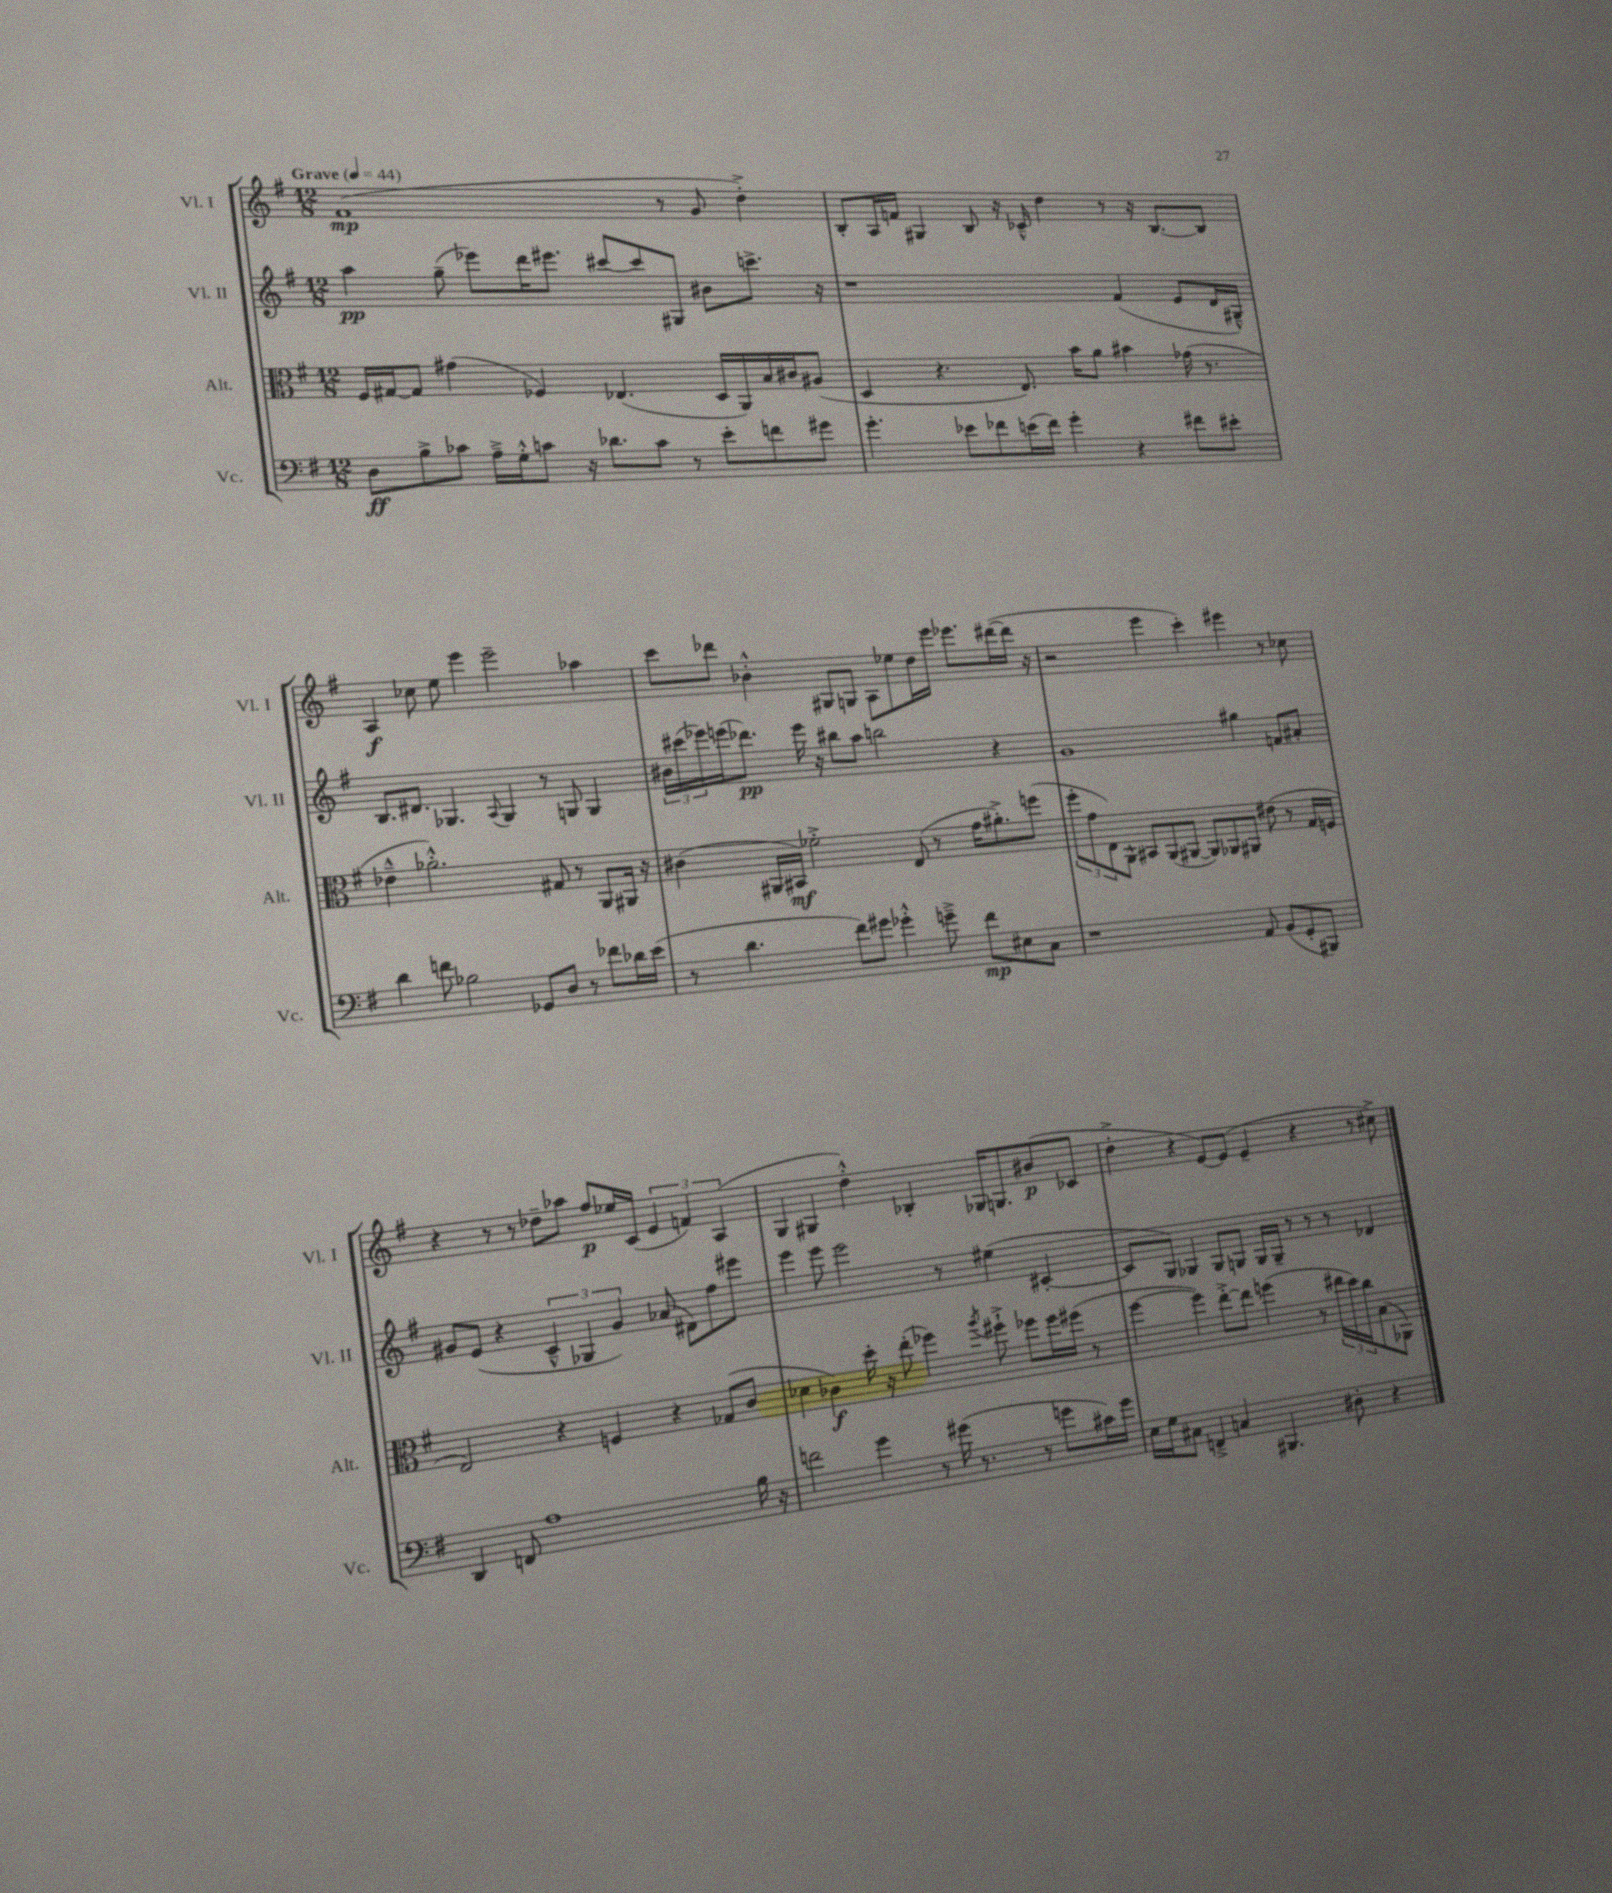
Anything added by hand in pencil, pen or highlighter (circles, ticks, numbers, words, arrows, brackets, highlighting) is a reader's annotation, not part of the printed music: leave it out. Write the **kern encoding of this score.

**kern	**dynam	**kern	**dynam	**kern	**dynam	**kern	**dynam
*part4	*part4	*part3	*part3	*part2	*part2	*part1	*part1
*staff4	*staff4	*staff3	*staff3	*staff2	*staff2	*staff1	*staff1
*I"Vc.	*	*I"Alt.	*	*I"Vl. II	*	*I"Vl. I	*
*I'Vc.	*	*I'Alt.	*	*I'Vl. II	*	*I'Vl. I	*
*clefF4	*	*clefC3	*	*clefG2	*	*clefG2	*
*k[f#]	*	*k[f#]	*	*k[f#]	*	*k[f#]	*
*M12/8	*	*M12/8	*	*M12/8	*	*M12/8	*
*MM44	*	*MM44	*	*MM44	*	*MM44	*
=1	=1	=1	=1	=1	=1	=1	=1
!	!	!	!	!	!	!LO:TX:a:B:t=Grave	!
8D\L	ff	16F#/LL	.	4aa\	pp	(1f#	mp
.	.	[16G#X/J	.	.	.	.	.
8B^\	.	8G#/J]	.	.	.	.	.
8c-X\J	.	(4g#X\	.	(8gg~\	.	.	.
16A~^\LL	.	.	.	8eee-X\L)	.	.	.
16G'^^\J	.	.	.	.	.	.	.
8cn\J	.	4F-X/)	.	16ddd\K	.	.	.
.	.	.	.	8.eee#X\J	.	.	.
16r	.	.	.	.	.	.	.
8.d-X\L	.	.	.	.	.	.	.
.	.	(4.E-X/	.	[8ccc#X/L	.	.	.
8c\J	.	.	.	8ccc#/]	.	.	.
8r	.	.	.	8G#X/J	.	8r	.
8e'\L	.	16D/LL	.	8b#X\L	.	8g/	.
.	.	16AA/)	.	.	.	.	.
8fn\	.	16B/	.	8.cccn^\J	.	4dd'^\)	.
.	.	16c#X/J	.	.	.	.	.
8g#X\J	.	(8A#X/J	.	.	.	.	.
.	.	.	.	16r	.	.	.
=2	=2	=2	=2	=2	=2	=2	=2
4.g'\	.	4D/	.	1r	.	8B'/L	.
.	.	.	.	.	.	16A/L	.
.	.	.	.	.	.	16fn/JJ	.
.	.	4.r	.	.	.	4G#X/	.
8e-X\L	.	.	.	.	.	.	.
8f-X\	.	.	.	.	.	8B/	.
(16en\L	.	8.E/)	.	.	.	16r	.
16f-\JJ)	.	.	.	.	.	16c-X~^^/	.
4g'\	.	.	.	.	.	4dd\	.
.	.	16b\KL	.	.	.	.	.
.	.	8a\J	.	.	.	.	.
4r	.	4b#X\	.	(4f#/	.	8r	.
.	.	.	.	.	.	16r	.
.	.	.	.	.	.	[8.B/L	.
8f#X\L	.	(16g-X\	.	8e/L	.	.	.
.	.	8.r	.	.	.	.	.
8e#X'\J	.	.	.	16d/L	.	8B/J]	.
.	.	.	.	16G#X~^^/JJ)	.	.	.
!!LO:LB:g=z
=3	=3	=3	=3	=3	=3	=3	=3
4d\	.	4e-X~^^\	.	8.B/L	.	4A/	f
.	.	.	.	8.d#X/J	.	.	.
8fn\	.	2.a-X'^^\)	.	.	.	8cc-X\	.
2B-X\	.	.	.	4.G-X/	.	8ee\	.
.	.	.	.	.	.	4eee\	.
.	.	.	.	8qqA/	.	.	.
.	.	.	.	4G-/	.	2eee~\	.
8GG-X/L	.	.	.	.	.	.	.
8D/J	.	8G#X/	.	8r	.	.	.
8r	.	8r	.	8Gn/	.	.	.
8f-X\L	.	8AA/L	.	4G/	.	4aa-X\	.
16d-X\L	.	16AA#X/Jk	.	.	.	.	.
(16e\JJ	.	16r	.	.	.	.	.
=4	=4	=4	=4	=4	=4	=4	=4
8r	.	(4c#X\	.	24b#X\LL	.	8ccc\L	.
.	.	.	.	(24ccc#X\	.	.	.
.	.	.	.	24eee-X\)	.	.	.
4.d\	.	.	.	(16eeen\J	.	8ddd-X\J	.
.	.	.	.	8.ddd-X\J)	pp	.	.
.	.	16AA#X/LL	.	.	.	4b-X'^^\	.
.	.	16BB#X/JJ)	mf	.	.	.	.
.	.	2f-X'^\	.	16eee\	.	.	.
.	.	.	.	16r	.	.	.
8f#\L)	.	.	.	8bb#X\L	.	8G#X/L	.
8g#X\J	.	.	.	8aa\J	.	8Gn/J	.
4g-X'^^\	.	.	.	2bbn\	.	8A\L	.
.	.	(8E/	.	.	.	8ee-X\	.
8gn~^\	.	8r	.	.	.	16dd\L	.
.	.	.	.	.	.	16eee\JJ	.
8f#\L	mp	16g\KL	.	.	.	8.eee-X\L	.
.	.	8.a#X'^\)	.	.	.	.	.
8E#X\	.	.	.	4r	.	.	.
.	.	.	.	.	.	([16ddd#X\L	.
8C\J	.	(8ffn\J	.	.	.	16ddd#\JJ]	.
.	.	.	.	.	.	16r	.
=5	=5	=5	=5	=5	=5	=5	=5
1r	.	12ff#'\L	.	1g	.	2r	.
.	.	12g\	.	.	.	.	.
.	.	12E\)	.	.	.	.	.
.	.	8AA^^\J	.	.	.	.	.
.	.	8BB#X/L	.	.	.	.	.
.	.	(8AA/	.	.	.	4eee\	.
.	.	[8AA#X/J	.	.	.	.	.
.	.	8AA#/L])	.	.	.	4ccc'\)	.
.	.	8AA-X/	.	.	.	.	.
8AA/	.	8AA#X/J	.	4gg#X\	.	4eee#X\	.
(8BB/L	.	(8e#X\	.	.	.	.	.
8GG'/	.	8r	.	8fn/L	.	8r	.
8BBB#X/J)	.	16G/LL	.	8a#X'/J	.	8cc-X\	.
.	.	16Fn/JJ	.	.	.	.	.
!!LO:LB:g=z
=6	=6	=6	=6	=6	=6	=6	=6
4DD/	.	2E/)	.	8g#X/L	.	4r	.
.	.	.	.	(8e/J	.	.	.
8FFn/	.	.	.	4r	.	8r	.
1A	.	.	.	.	.	8r	.
.	.	4r	.	6c~^^/	.	8dd-X~\L	.
.	.	.	.	.	.	8aa-X\J	.
.	.	.	.	6G-X/	.	.	.
.	.	4Fn/	.	.	.	8ff#/L	p
.	.	.	.	6g#/)	.	.	.
.	.	.	.	.	.	16ee-X/L	.
.	.	.	.	.	.	(16c/JJ	.
.	.	4r	.	(8a-X/	.	6e/	.
.	.	.	.	8d#X\L)	.	.	.
.	.	.	.	.	.	6fn/)	.
.	.	(8G-X/L	.	8ff#\	.	.	.
.	.	.	.	.	.	(6A/	.
16B\	.	8c/J	.	8eee#X\J	.	.	.
16r	.	.	.	.	.	.	.
=7	=7	=7	=7	=7	=7	=7	=7
2fn\	.	4d-X\	.	4eee\	.	4G/	.
.	.	4c-X\)	f	8eee\	.	4G#X/	.
.	.	.	.	2eee\	.	.	.
4g\	.	16dd'\	.	.	.	4dd'^^\)	.
.	.	16r	.	.	.	.	.
.	.	(8ee'\	.	.	.	.	.
8r	.	4ff-X\)	.	.	.	4B-X'/	.
(16g#X\	.	.	.	8r	.	.	.
8.r	.	.	.	.	.	.	.
.	.	8qaa/	.	.	.	.	.
.	.	8ff#X`^\	.	(4ee#X\	.	16G-X/KL	.
.	.	.	.	.	.	8.Gn/	.
8r	.	8ff-X\L	.	.	.	.	.
8gn\L	.	16ff-\L	.	[4c#X'/	.	(8b#X/	p
.	.	(16ff#X\JJ	.	.	.	.	.
16c#X\L)	.	8r	.	.	.	8c-X/J	.
16g\JJ	.	.	.	.	.	.	.
=8	=8	=8	=8	=8	=8	=8	=8
16E\LL	.	[4ff#\	.	8c#/L]	.	4dd'^\	.
16G\J	.	.	.	.	.	.	.
8C#X\J	.	.	.	8G/J)	.	.	.
4FFn~^/	.	4ff#\])	.	4G-X/	.	4r	.
4Cn/	.	[8ee'^\L	.	8G-/L	.	[8e/L)	.
.	.	8ee\J]	.	8Gn/J	.	(8e/J]	.
4.BBB#X/	.	(4ffn\	.	16G/LL	.	4e~/	.
.	.	.	.	16G~/JJ	.	.	.
.	.	.	.	8r	.	.	.
.	.	8r	.	8r	.	4r	.
8D#X'\	.	24ee#X\LL	.	8r	.	.	.
.	.	24dd\)	.	.	.	.	.
.	.	24cc\J	.	.	.	.	.
4r	.	(8B\	.	4d-X/	.	8r	.
.	.	8AA-X\J)	.	.	.	8cc#X^\)	.
==	==	==	==	==	==	==	==
*-	*-	*-	*-	*-	*-	*-	*-
